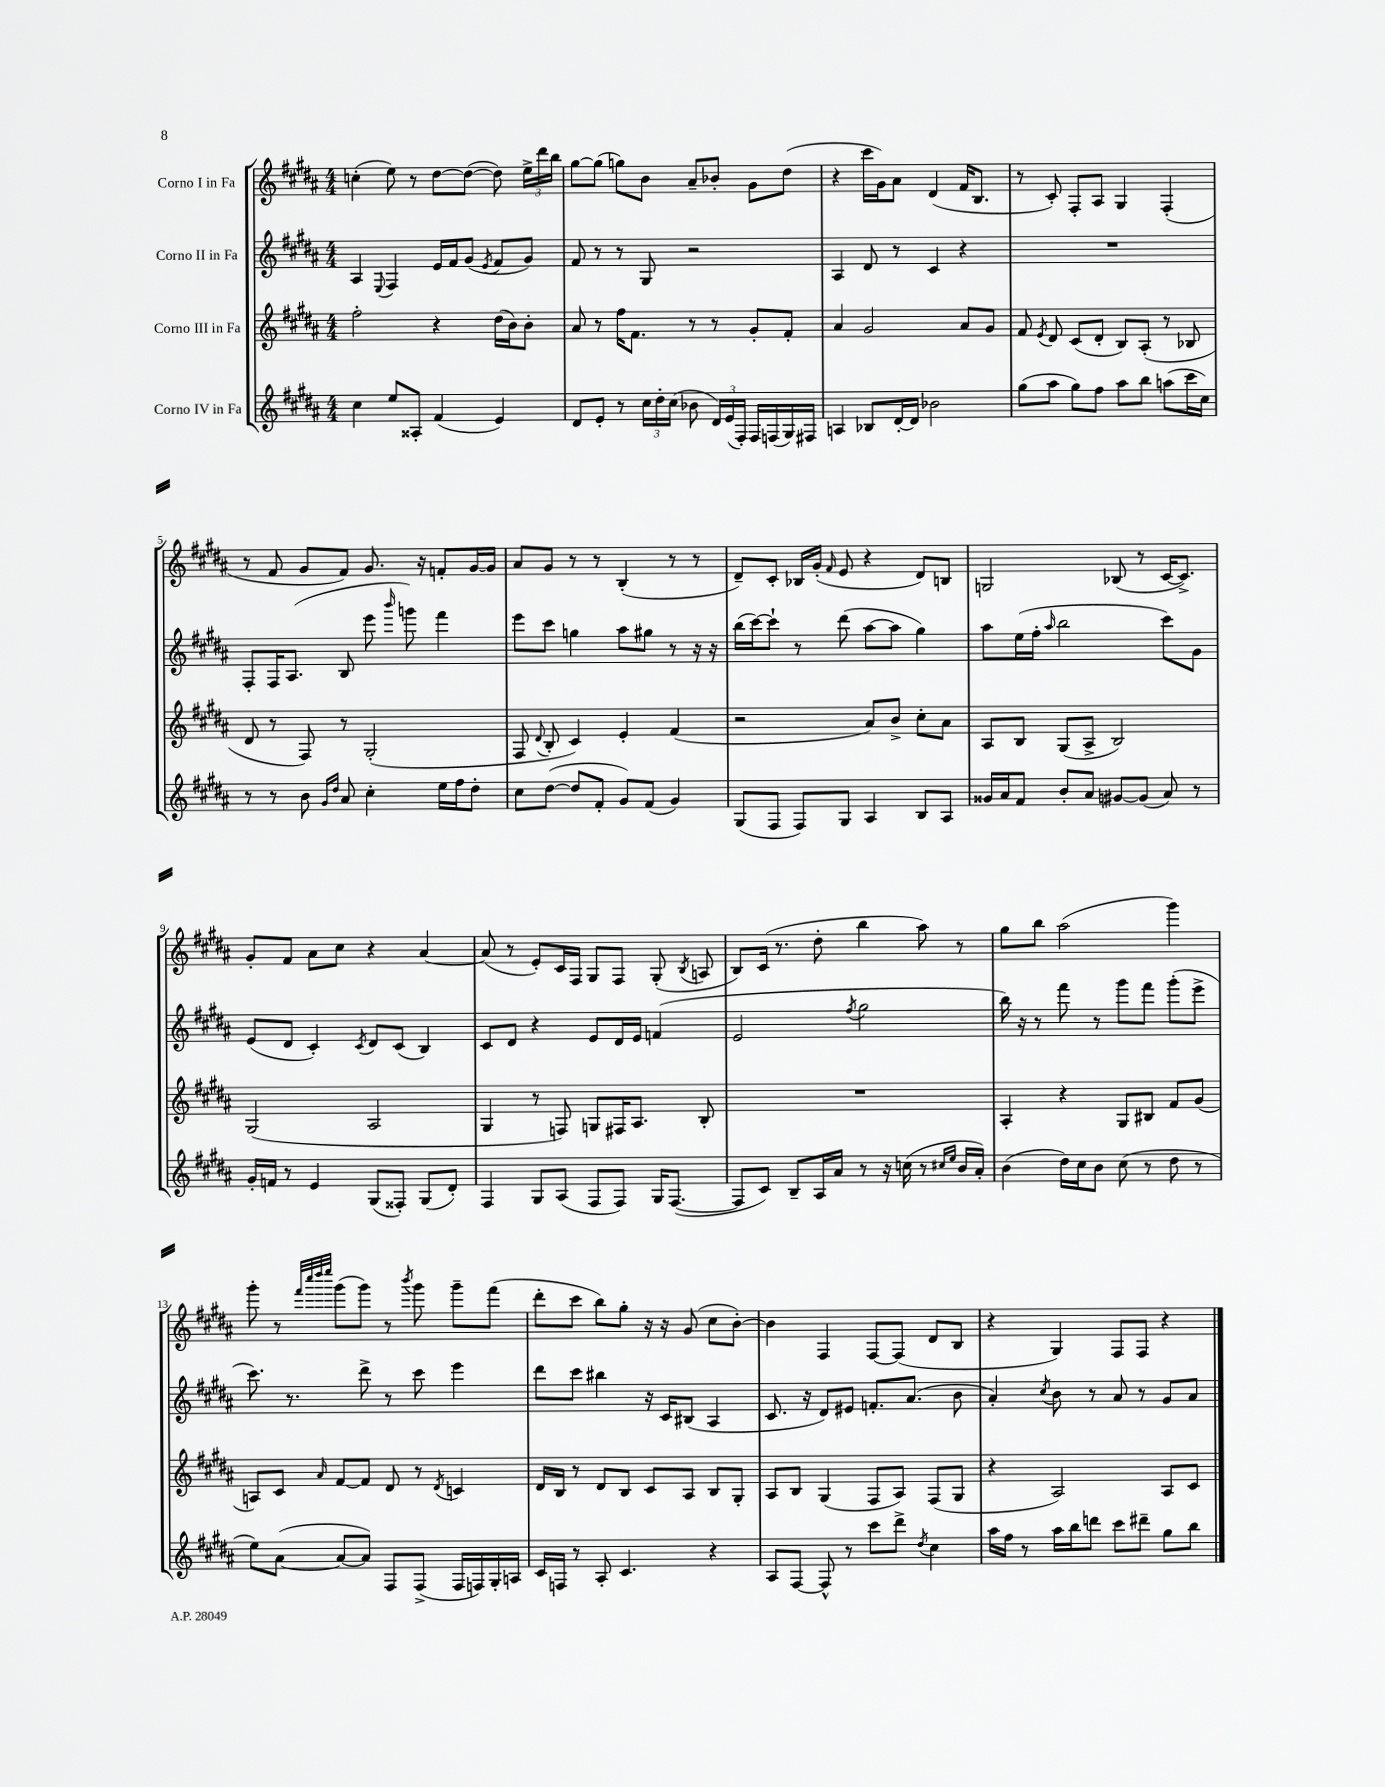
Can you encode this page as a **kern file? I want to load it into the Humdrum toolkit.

**kern	**kern	**kern	**kern
*part4	*part3	*part2	*part1
*staff4	*staff3	*staff2	*staff1
*I"Corno IV in Fa	*I"Corno III in Fa	*I"Corno II in Fa	*I"Corno I in Fa
*clefG2	*clefG2	*clefG2	*clefG2
*k[f#c#g#d#a#]	*k[f#c#g#d#a#]	*k[f#c#g#d#a#]	*k[f#c#g#d#a#]
*M4/4	*M4/4	*M4/4	*M4/4
=1	=1	=1	=1
4cc#\	2ff#'\	4A#/	(4ccn'\
.	.	8qqE/	.
8ee/L	.	4F#/	8ee\)
8A##X'/J	.	.	8r
(4f#/	4r	16e/LL	[8dd#\L
.	.	16f#/J	.
.	.	(8g#/J	(8dd#\J_
.	.	8qe/	.
4e/)	(16dd#\LL	8f#/L	8dd#\])
.	16b\J)	.	.
.	8b'\J	8g#/J)	24ee^\LL
.	.	.	24ddd#\
.	.	.	24bb\JJ
=2	=2	=2	=2
8d#/L	8a#/	8f#/	[8gg#\L
8e'/J	8r	8r	(8gg#\J]
8r	16ff#\KL	8r	8ggn\L)
.	8.f#\J	.	.
24cc#\LL	.	8G#/	8b\J
24dd#'\	.	.	.
(24cc#\JJ	.	.	.
8b-X\	8r	2r	8a#~/L
24d#/LL)	8r	.	8b-X'/J
(24e/	.	.	.
24F#'/JJ)	.	.	.
16F#/LL	8g#'/L	.	8g#\L
(16Fn/	.	.	.
16G#/)	8f#'/J	.	(8dd#\J
16F#X/JJ	.	.	.
=3	=3	=3	=3
4An/	4a#/	4A#/	4r
8B-X/L	2g#/	8d#/	16ccc#\LL
.	.	.	16g#\J)
[16d#'/L	.	8r	8a#\J
16d#/JJ]	.	.	.
2b-X\	.	4c#/	(4d#/
.	8a#/L	4r	16f#/KL
.	.	.	8.B/J
.	8g#/J	.	.
=4	=4	=4	=4
(8gg#\L	8f#/	1r	8r
.	8qe/	.	.
8aa#\J	8d#/	.	8c#'/)
8gg#\L)	(8c#/L	.	8F#'/L
8ff#\J	8d#'/J	.	8A#/J
8aa#\L	8B/L)	.	4G#/
8bb\J	(8A#'/J	.	.
(8aan\L	8r	.	(4F#'/
16ccc#\L	8B-X/	.	.
16cc#\JJ)	.	.	.
!!LO:LB:g=z
=5	=5	=5	=5
8r	8d#/	8F#'/L	8r
8r	8r	16F#/K	8f#/
.	.	(8.A#/J	.
8b\	8F#/)	.	8g#/L
16qqg#/LL	.	.	.
16qqdd#/JJ	.	.	.
8a#/	8r	8B/	8f#/J)
4cc#'\	(2G#'/	8eee\	8.g#/
.	.	16qqbbb/	.
.	.	8gggn\)	.
.	.	.	16r
16ee\LL	.	4fff#\	8fn'/L
16ff#\J	.	.	.
8dd#'\J	.	.	[16g#/L
.	.	.	16g#/JJ]
=6	=6	=6	=6
8cc#\L	8F#/	8eee\L	8a#/L
.	8qqd#/	.	.
([8dd#\J	8B'/	8ccc#\J	8g#/J
8dd#/L]	4c#/)	4ggn\	8r
8f#'/J	.	.	8r
8g#/L)	4e'/	8aa#\L	(4B'/
(8f#/J	.	8gg#X\J	.
4g#/)	(4f#/	8r	8r
.	.	16r	8r
.	.	16r	.
=7	=7	=7	=7
(8G#/L	2r	(16bb\LL	8d#~/L)
.	.	[16ccc#\J)	.
8F#/J	.	8ccc#`\J]	8c#'/J
8F#/L)	.	8r	16B-X/LL
.	.	.	(16g#'/JJ
.	.	.	16qqf#/
8G#/J	.	(8ddd#\	8e/
4A#/	8a#/L)	[8aa#\L	4r
.	8b^/J	8aa#\J]	.
8B/L	8cc#'\L	4gg#\)	8d#/L)
8A#/J	8a#\J	.	8Bn/J
=8	=8	=8	=8
16g##X/LL	8A#/L	8aa#\L	2Gn/
16a#/J	.	.	.
8f#/J	8B/J	(16ee\L	.
.	.	16ff#'\JJ	.
.	.	16qqaa#/	.
8b'/L	(8G#/L	2bb\	.
8a#/J	8A#^/J	.	.
[8g#X/L	2B/)	.	(8B-X/
(8g#/J]	.	.	8r
8a#/)	.	8ccc#\L)	[16c#/KL
.	.	.	8.c#^/J])
8r	.	8g#\J	.
!!LO:LB:g=z
=9	=9	=9	=9
16g#'/LL	(2G#/	(8e/L	8g#'/L
16fn/JJ	.	.	.
8r	.	8d#/J	8f#/J
4e/	.	4c#'/)	8a#\L
.	.	.	8cc#\J
.	.	8qc#/	.
(8G#/L	2A#/	8d#/L	4r
8F##X'/J)	.	(8c#/J	.
(8G#/L	.	4B/)	[4a#/
8d#'/J)	.	.	.
=10	=10	=10	=10
4F#/	4G#/	8c#/L	(8a#/]
.	.	8d#/J	8r
8G#/L	8r	4r	8e'/L)
(8A#/J	8Fn/)	.	16c#/L
.	.	.	16F#/JJ
8F#/L	8Gn/L	8e/L	8G#/L
8F#/J)	16F#X/K	16d#/L	8F#/J
.	8.A#/J	16e/JJ	.
16G#/KL	.	(4fn/	(8G#'/
([8.F#/J	.	.	.
.	.	.	8qB/
.	8B'/	.	8An/
=11	=11	=11	=11
8F#/L]	1r	2e/	8B/L)
8c#/J)	.	.	(16c#/Jk
.	.	.	8.r
8B~/L	.	.	.
16A#/L	.	.	8dd#'\
16a#/JJ	.	.	.
.	.	8qff#/	.
8r	.	2gg#\	4bb\
16r	.	.	.
(16ccn\	.	.	.
8r	.	.	8aa#\)
16qqcc#X/LL	.	.	.
16qqee/JJ	.	.	.
16b/LL	.	.	8r
16a#'/JJ)	.	.	.
=12	=12	=12	=12
(4b\	4A#'/	16bb\)	8gg#\L
.	.	16r	.
.	.	8r	8bb\J
16dd#\LL)	4r	8fff#\	(2aa#\
16cc#\J	.	.	.
8b\J	.	8r	.
(8cc#\	8G#/L	8ggg#\L	.
8r	8B#X/J	8fff#\J	.
8dd#\	8f#/L	(8ggg#'\L	4ggg#\)
8r	(8g#/J	8eee^\J	.
!!LO:LB:g=z
=13	=13	=13	=13
8ee\L)	8An/L)	8.ccc#\)	8ggg#'\
([8a#\J	8c#/J	.	8r
.	.	8.r	.
.	.	.	32qqfff#/LLL
.	.	.	32qqcccc#/
.	.	.	32qqdddd#/
.	16qqa#/	.	32qqeeee/JJJ
8a#/L_	[8f#/L	.	(8ggg#\L
8a#/J])	8f#/J]	8ddd#^\	8ggg#\J)
8F#/L	8d#/	8r	8r
.	.	.	8qbbb/
(8F#^/J	8r	8ccc#\	8ggg#\
.	8qd#/	.	.
16F#/LL	4cn/	4eee\	8ggg#~\L
16Fn/)	.	.	.
16G#'/	.	.	(8fff#\J
16An/JJ	.	.	.
=14	=14	=14	=14
16c#/LL	16d#/LL	8ddd#\L	8ddd#'\L
16Fn/JJ	16B/JJ	.	.
8r	8r	8ccc#\J	8ccc#\J
8A#'/	8d#/L	4bb#X\	8bb\L)
4.c#/	8B/J	.	8gg#'\J
.	8c#/L	16r	16r
.	.	16c#/KL	16r
.	8A#/J	(8B#X/J	(8g#/
4r	8B/L	4A#/	8cc#\L
.	8G#'/J	.	[8b'\J)
=15	=15	=15	=15
8A#/L	8A#/L	8.c#/	4b\]
[8F#/J	8B/J	.	.
.	.	16r	.
8F#^^/]	(4G#/	8d#/L)	4F#/
8r	.	8e#X/J	.
8ccc#\L	8F#/L	8.fn'/L	[8F#/L
8ddd#^\J	8A#/J)	.	(8F#/J]
.	.	(8.a#/J	.
8qdd#/	.	.	.
4cc#\	(8F#/L	.	8d#/L
.	8G#/J	8b\	8B/J
=16	=16	=16	=16
16aa#\LL	4r	4a#'/)	4r
16ff#\JJ	.	.	.
8r	.	.	.
.	.	8qcc#/	.
16aa#\LL	2A#/)	8b\	4G#/)
16bb\J	.	.	.
8dddn\J	.	8r	.
8ccc#\L	.	8a#/	8F#/L
8ddd#X~\J	.	8r	8F#/J
8gg#\L	8A#/L	8g#/L	4r
8bb\J	8c#/J	8a#/J	.
==	==	==	==
*-	*-	*-	*-
